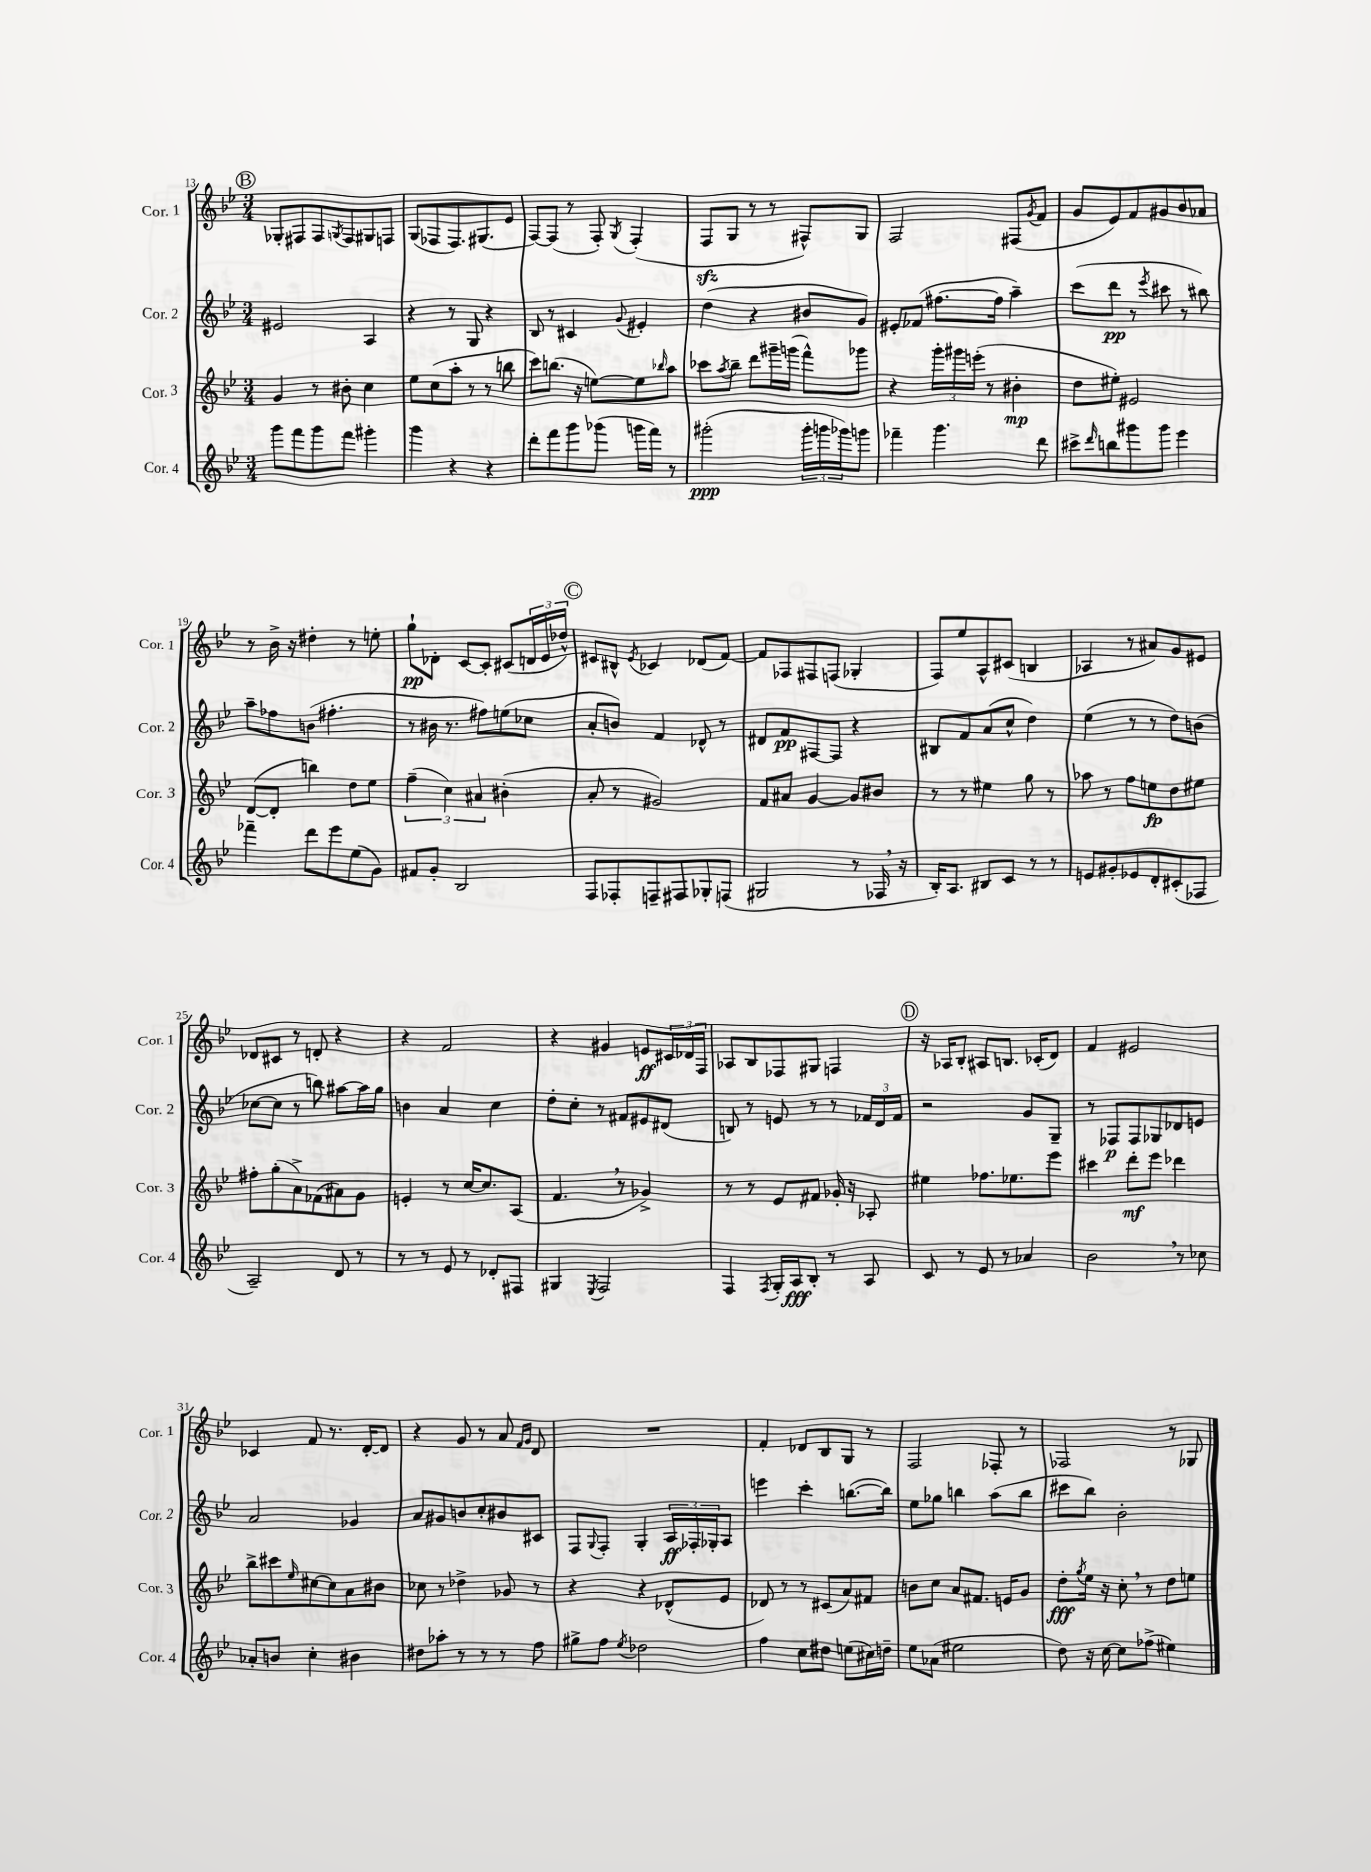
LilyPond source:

<<
\new StaffGroup <<
\new Staff = "s0" \with { instrumentName = "Cor. 1" shortInstrumentName = "Cor. 1" } {
    \clef treble \key bes \major \numericTimeSignature \time 3/4
    \mark \markup { \circle "B" } ges8-. fis8 fis8 \acciaccatura { g8 } fis8 gis8 f8 |
    g8( fes8 fes8.) gis8.( ees'8 |
    f8~) f8( r8 f8-.) \acciaccatura { g8 } f4-.( |
    f8\sfz g8 r8 r8 fis8-^) g8 |
    f2 fis8( \acciaccatura { g'8 } f'8 |
    g'8 ees'8) f'8 gis'8 bes'8 aes'8 |
    r8 bes'16-> r16 dis''4-. r8 e''8-. |
    g''8-!\pp des'8-. c'8~ c'8-. cis'8( \tuplet 3/2 { d'16 ees'16 des''16-^) } |
    \mark \markup { \circle "C" } cis'8 bis8-^ \acciaccatura { ees'8 } ces'4 des'8( f'8~) |
    f'8 fes8 fis8 f8( ges4-. |
    f8) ees''8 a8-^ cis'8( b4 |
    aes4 r8 ais'8) g'8 eis'8 |
    des'8 cis'8 r8 d'8-. r4 |
    r4 f'2 |
    r4 gis'4 e'8\ff \tuplet 3/2 { cis'16 des'16 f16 } |
    aes8 bes8 fes8 gis8 f4 |
    \mark \markup { \circle "D" } r16 aes16 bes8-. ais8 b8. ces'16-.( d'8) |
    f'4 eis'2 |
    ces'4 f'8 r8. d'16~-. d'8 |
    r4 g'8 r8 a'8 \grace { f'16 g'16 } d'8 |
    R2. |
    f'4-. des'8 bes8 g8 r8 |
    f2 fes8-. r8 |
    fes2 r8 ges8 \bar "|." |
}
\new Staff = "s1" \with { instrumentName = "Cor. 2" shortInstrumentName = "Cor. 2" } {
    \clef treble \key bes \major \numericTimeSignature \time 3/4
    \mark \markup { \circle "B" } eis'2 a4 |
    r4 r8 g8 r4 |
    bes8 r8 cis'4 \appoggiatura { g'8 } eis'4-. |
    d''4( r4 bis'8 g'8) |
    eis'8-. fes'8( fis''8.~ fis''16 a''4--) |
    c'''8( d'''8\pp r8 \acciaccatura { ees'''8 } cis'''8 r8 bis''8) |
    a''8-- fes''8 b'8( fis''4.-. |
    r8 bis'16 r8. fis''8) e''8( ces''8 |
    \mark \markup { \circle "C" } a'8-. b'8) f'4 des'8-^ r8 |
    dis'8 f'8\pp fis8~ fis8 r4 |
    bis8 f'8 a'8( c''8-^ d''4) |
    ees''4( r8 r8 d''8) b'8( |
    ces''8~ ces''8 r8 b''8) ais''8~ ais''16 g''16 |
    b'4 a'4 c''4 |
    d''8-. c''8-. r8 fis'8 eis'8 dis'8( |
    b8) r8 e'8 r8 r8 \tuplet 3/2 { fes'16 d'16 fes'16 } |
    \mark \markup { \circle "D" } r2 g'8 g8-- |
    r8 fes8\p fes8 ges8 des'8 e'8 |
    a'2 ges'4 |
    a'8 gis'8 b'8 c''8-. bis'8 cis'8 |
    f8 \appoggiatura { g8 } f8-. g4-. \tuplet 3/2 { a16\ff fes16-. ges16-. } a8 |
    e'''4 c'''4-. b''8.~( b''16) |
    ees''8 ges''8 b''4 a''8( b''8 |
    cis'''8 bes''8) bes'2-. \bar "|." |
}
\new Staff = "s2" \with { instrumentName = "Cor. 3" shortInstrumentName = "Cor. 3" } {
    \clef treble \key bes \major \numericTimeSignature \time 3/4
    \mark \markup { \circle "B" } g'4 r8 bis'8-. c''4 |
    ees''8 c''8( a''8-. r8 r8 b''8 |
    c'''8) b''8.( r16 e''8~) e''8 \grace { bes''16 } a''8 |
    ces'''8 \acciaccatura { a''8 } bes''8-- d'''8 gis'''16-- g'''16( f'''8-^) ges'''8 |
    r4 \tuplet 3/2 { g'''16-. gis'''16 e'''16-.( } r8 bis'4-.\mp |
    d''8 eis''8-.) eis'2 |
    d'8~( d'8-. b''4) d''8 ees''8 |
    \tuplet 3/2 { f''4--( c''4) ais'4 } bis'4-.( |
    \mark \markup { \circle "C" } a'8-. r8 gis'2) |
    f'8 ais'8 g'4~ g'8 bis'8 |
    r8 r8 eis''4 g''8 r8 |
    aes''8 r8 f''8 e''8\fp d''8 eis''8 |
    fis''8-. g''8-.( a'8->) fes'8( ais'8) g'8 |
    e'4-. r8 c''16~ c''8. a8( |
    f'4. \breathe r8 ges'4->) |
    r8 r8 ees'8 fis'8 ges'16-. r16 aes8-. |
    \mark \markup { \circle "D" } eis''4 fes''8. ees''8. ees'''8 |
    cis'''4 d'''8-.\mf ees'''8 des'''4 |
    bes''8-> cis'''8 \grace { ees''16 } cis''8~ cis''8 a'8 bis'8 |
    ces''8 r8 des''4-> ges'8 r8 |
    r4 r4 des'8-^( ees'8 |
    des'8) r8 r8 cis'8( a'8) fis'8 |
    b'8 c''8 a'8 fis'8. e'16 g'8 |
    d''8-.\fff \acciaccatura { g''8 } ees''16 r16 c''8-. \breathe r8 d''8 e''8 \bar "|." |
}
\new Staff = "s3" \with { instrumentName = "Cor. 4" shortInstrumentName = "Cor. 4" } {
    \clef treble \key bes \major \numericTimeSignature \time 3/4
    \mark \markup { \circle "B" } g'''8 f'''8 g'''8 f'''8 gis'''4-. |
    g'''4 r4 r4 |
    d'''8-. f'''8 g'''8 ges'''8( g'''16 f'''16) r8 |
    gis'''2-.\ppp( \tuplet 3/2 { gis'''16-. g'''16 ges'''16) } g'''8 |
    fes'''4-- g'''4. d'''8 |
    cis'''8-> \grace { d'''16 } b''8 gis'''8 gis'''8 ees'''4 |
    fes'''4-- d'''8 ees'''8 ees''8( g'8) |
    fis'8 g'8-. bes2 |
    \mark \markup { \circle "C" } f8 fes8-. f8-- fis8 ges8-. f8( |
    gis2 r8 fes16 \breathe r16 |
    bes16-.) a8. bis8 c'8 r8 r8 |
    e'8 gis'8-. ees'8 d'8-. cis'8-.( fes8 |
    a2--) d'8 r8 |
    r8 r8 ees'8 r8 des'8-. fis8 |
    gis4 \acciaccatura { ees8 } f2 |
    f4 \acciaccatura { f8 } g16-. a16\fff bes8-. r8 a8 |
    \mark \markup { \circle "D" } c'8 r8 ees'8 r8 aes'4 |
    bes'2 \breathe r8 ces''8 |
    aes'8-. b'8 c''4-. bis'4 |
    dis''8 aes''8-. r8 r8 r8 f''8 |
    gis''8-> f''8 \acciaccatura { ees''8 } des''2 |
    f''4 c''8 dis''8 e''8( cis''16) d''16-- |
    ees''8 aes'8( eis''2 |
    d''8) r16 c''16~ c''8 fes''8->( eis''4) \bar "|." |
}
>>
>>
\layout { \context { \Score currentBarNumber = #13 } }
